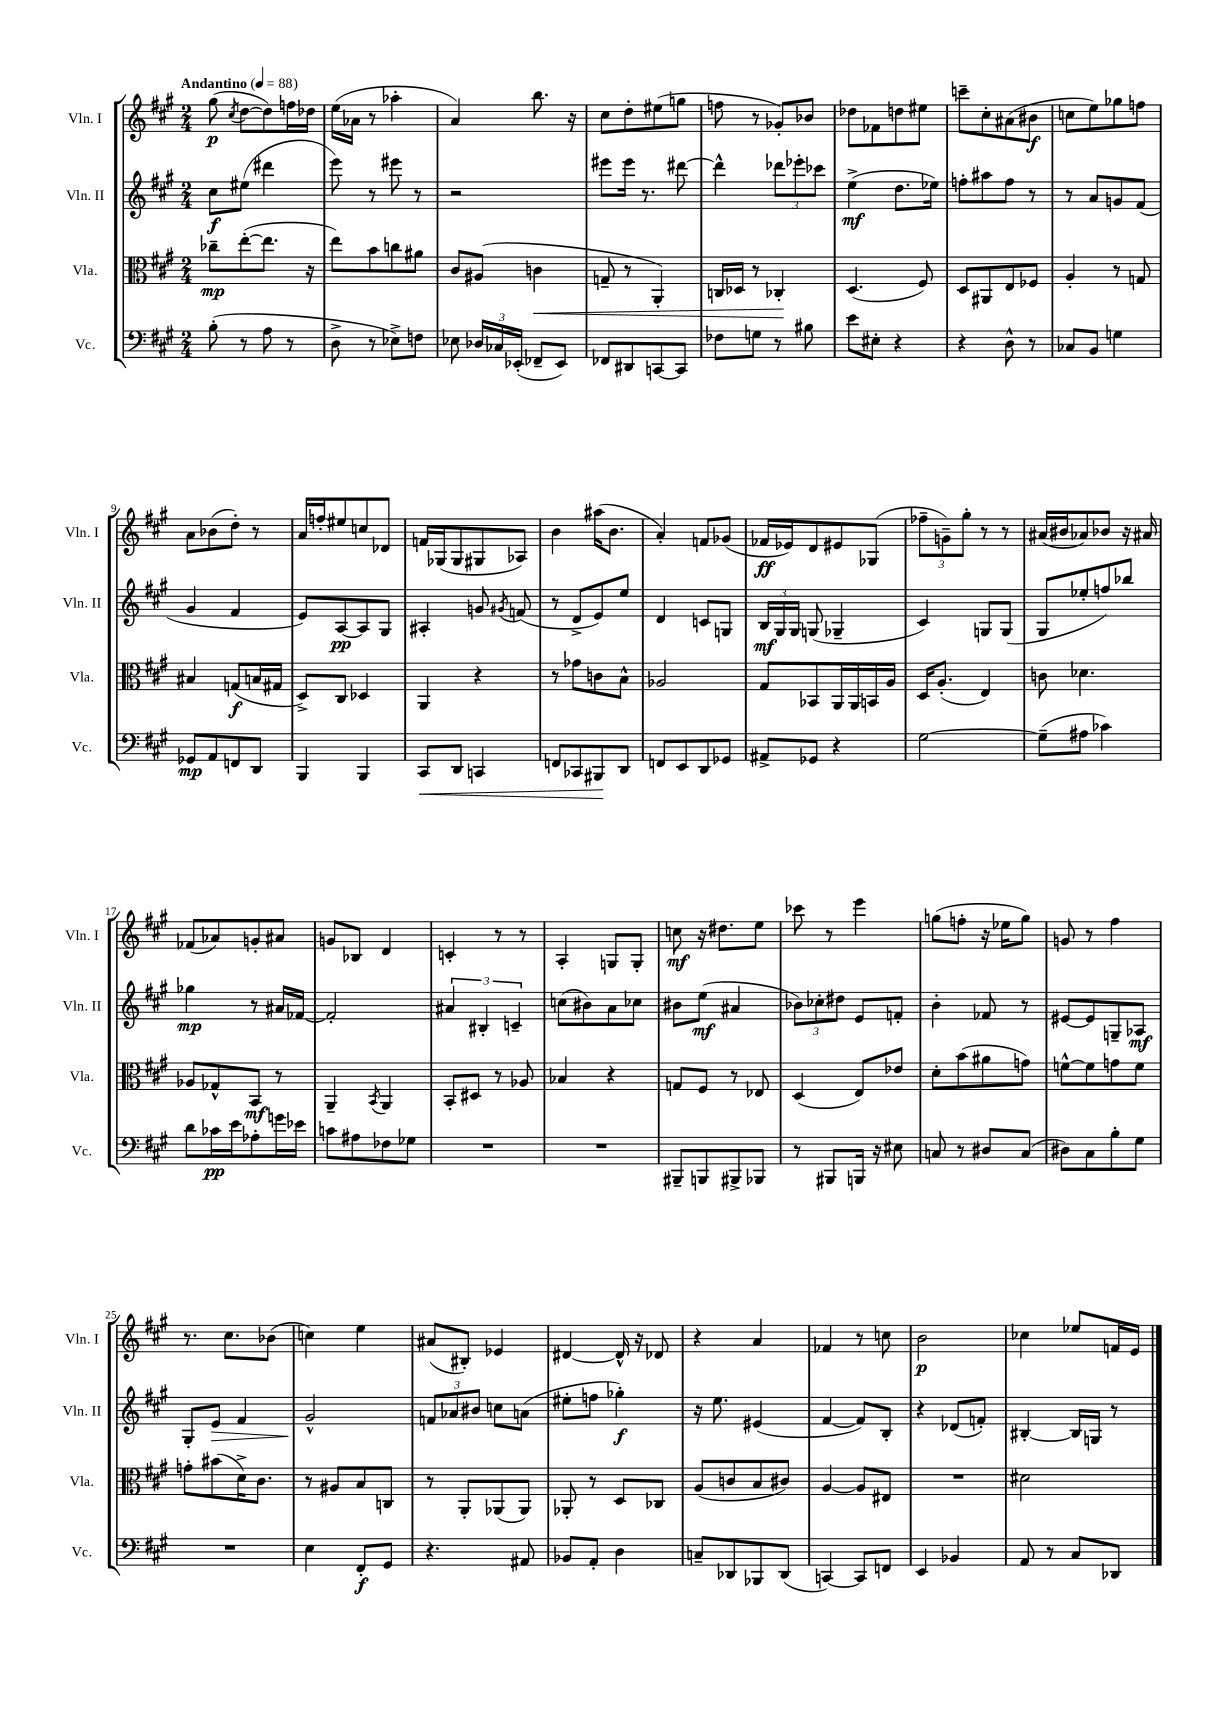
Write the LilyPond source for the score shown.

<<
\new StaffGroup <<
\new Staff = "s0" \with { instrumentName = "Vln. I" shortInstrumentName = "Vln. I" } {
    \clef treble \key a \major \numericTimeSignature \time 2/4 \tempo "Andantino" 4 = 88
    \autoBeamOff gis''8\p( \acciaccatura { cis''8 } d''8[~ d''8) f''16 des''16] |
    e''16[( aes'16] r8 aes''4-. |
    a'4) b''8. r16 |
    cis''8[ d''8-. eis''8( g''8] |
    f''8 r8 ges'8[-.) bes'8] |
    des''8[ fes'8 d''8 eis''8] |
    c'''8[-- cis''8-. ais'8( bis'8]\f |
    c''8[ e''8) ges''8 f''8] |
    a'8[ bes'8( d''8]-.) r8 |
    a'16[ f''16-. eis''8 c''8 des'8] |
    f'16[ ges16( ges8 gis8 aes8]) |
    b'4 ais''16[( b'8.] |
    a'4-.) f'8[ ges'8]( |
    fes'16[\ff ees'16) d'8 eis'8 ges8]( |
    \tuplet 3/2 { fes''8[-- g'8--) gis''8]-. } r8 r8 |
    ais'16[( bis'16 aes'8) bes'8] r16 ais'16 |
    fes'8[( aes'8) g'8-. ais'8] |
    g'8[ bes8] d'4 |
    c'4-. r8 r8 |
    a4-. g8[ g8]-. |
    c''8\mf r16 dis''8.[ e''8] |
    ces'''8 r8 e'''4 |
    g''8[( f''8]-. r16 ees''16[ g''8]) |
    g'8 r8 fis''4 |
    r8. cis''8.[ bes'8]( |
    c''4) e''4 |
    ais'8[( bis8]-.) ees'4 |
    dis'4~ dis'16-^ r16 des'8 |
    r4 a'4 |
    fes'4 r8 c''8 |
    b'2\p |
    ces''4 ees''8[ f'16 e'16] \bar "|." |
}
\new Staff = "s1" \with { instrumentName = "Vln. II" shortInstrumentName = "Vln. II" } {
    \clef treble \key a \major \numericTimeSignature \time 2/4
    \autoBeamOff cis''8[\f eis''8]( dis'''4 |
    e'''8) r8 eis'''8 r8 |
    r2 |
    eis'''8[ eis'''16] r8. dis'''8~ |
    dis'''4-^ \tuplet 3/2 { des'''8[ ees'''8-. ces'''8] } |
    e''4->\mf( d''8.[ ees''16]) |
    f''8[-. ais''8 f''8] r8 |
    r8 a'8[ g'8 fis'8]( |
    gis'4 fis'4 |
    e'8[) a8~\pp a8 gis8] |
    ais4-. g'8 \acciaccatura { gis'8 } f'8( |
    r8 d'8[-> e'8) e''8] |
    d'4 c'8[ g8] |
    \tuplet 3/2 { b16[\mf gis16 gis16] } g8( ges4-- |
    cis'4) g8[ g8]( |
    gis8[ ees''8-. f''8) bes''8] |
    ges''4\mp r8 ais'16[ fes'16]~ |
    fes'2-. |
    \tuplet 3/2 { ais'4 bis4-. c'4-- } |
    c''8[( bis'8) a'8 ces''8] |
    bis'8[ e''8]\mf( ais'4 |
    \tuplet 3/2 { bes'8[) ces''8-. dis''8] } e'8[ f'8]-. |
    b'4-. fes'8 r8 |
    eis'8[~ eis'8 g8-- aes8]\mf |
    gis8[-. e'8]\> fis'4 |
    gis'2-^\! |
    \tuplet 3/2 { f'8[ aes'8 bis'8] } c''8[ a'8]( |
    eis''8[-. f''8] ges''4-.\f) |
    r16 e''8. eis'4( |
    fis'4~ fis'8[) b8]-. |
    r4 des'8[( f'8]-.) |
    bis4~-. bis16[ g16] r8 \bar "|." |
}
\new Staff = "s2" \with { instrumentName = "Vla." shortInstrumentName = "Vla." } {
    \clef alto \key a \major \numericTimeSignature \time 2/4
    \autoBeamOff ces''8[--\mp e''8~-.( e''8.] r16 |
    e''8[) b'8 c''8 ais'8] |
    cis'8[ ais8]( c'4\< |
    g8-- r8 a,4-.) |
    c16[ des16] r8 ces4-.\! |
    d4.( fis8) |
    d8[ ais,8 e8 fes8] |
    a4-. r8 g8 |
    bis4 g8[\f( b16 gis16] |
    d8[->) cis8] des4 |
    a,4 r4 |
    r8 ges'8[ c'8 b8]-^ |
    aes2 |
    gis8[ bes,8 a,16 a,16 b,16 a16] |
    d16[ a8.]-.( e4) |
    c'8 des'4. |
    aes8[ ges8-^ b,8]\mf r8 |
    a,4-- \acciaccatura { b,8 } a,4 |
    b,8[-. dis8] r8 aes8 |
    bes4 r4 |
    g8[ fis8] r8 ees8 |
    d4( e8[) ees'8] |
    d'8[-. b'8( ais'8 g'8]) |
    f'8[~-^ f'8 g'8 f'8] |
    g'8[-. bis'8( d'16->) cis'8.] |
    r8 ais8[ b8 c8] |
    r8 a,8[-. aes,8( aes,8]) |
    aes,8-. r8 d8[ ces8] |
    a8[( c'8 b8 cis'8]) |
    a4~ a8[ eis8] |
    R2 |
    dis'2 \bar "|." |
}
\new Staff = "s3" \with { instrumentName = "Vc." shortInstrumentName = "Vc." } {
    \clef bass \key a \major \numericTimeSignature \time 2/4
    \autoBeamOff b8-.( r8 a8 r8 |
    d8-> r8 ees8[->) f8] |
    ees8 \tuplet 3/2 { des16[ ces16 ees,16]-.( } fes,8[-- ees,8]) |
    fes,8[ dis,8 c,8~ c,8] |
    fes8[ g8] r8 bis8 |
    e'8[ eis8]-. r4 |
    r4 d8-^ r8 |
    ces8[ b,8] g4 |
    ges,8[\mp a,8 f,8 d,8] |
    b,,4 b,,4 |
    cis,8[\< d,8] c,4 |
    f,8[ ces,8 bis,,8\! d,8] |
    f,8[ e,8 d,8 ges,8] |
    ais,8[-> ges,8] r4 |
    gis2~ |
    gis8[--( ais8] ces'4) |
    d'8[ ces'16\pp e'16 aes8-. g'16 ees'16] |
    c'8[ ais8 fes8 ges8] |
    R2 |
    R2 |
    bis,,8[-- b,,8 bis,,8-> bes,,8] |
    r8 bis,,8[ b,,16] r16 eis8 |
    c8 r8 dis8[ c8]( |
    dis8[) cis8 b8-. gis8] |
    R2 |
    e4 fis,8[-.\f gis,8] |
    r4. ais,8 |
    bes,8[ a,8]-. d4 |
    c8[-- des,8 bes,,8 des,8]( |
    c,4~) c,8[ f,8] |
    e,4 bes,4 |
    a,8 r8 cis8[ des,8] \bar "|." |
}
>>
>>
